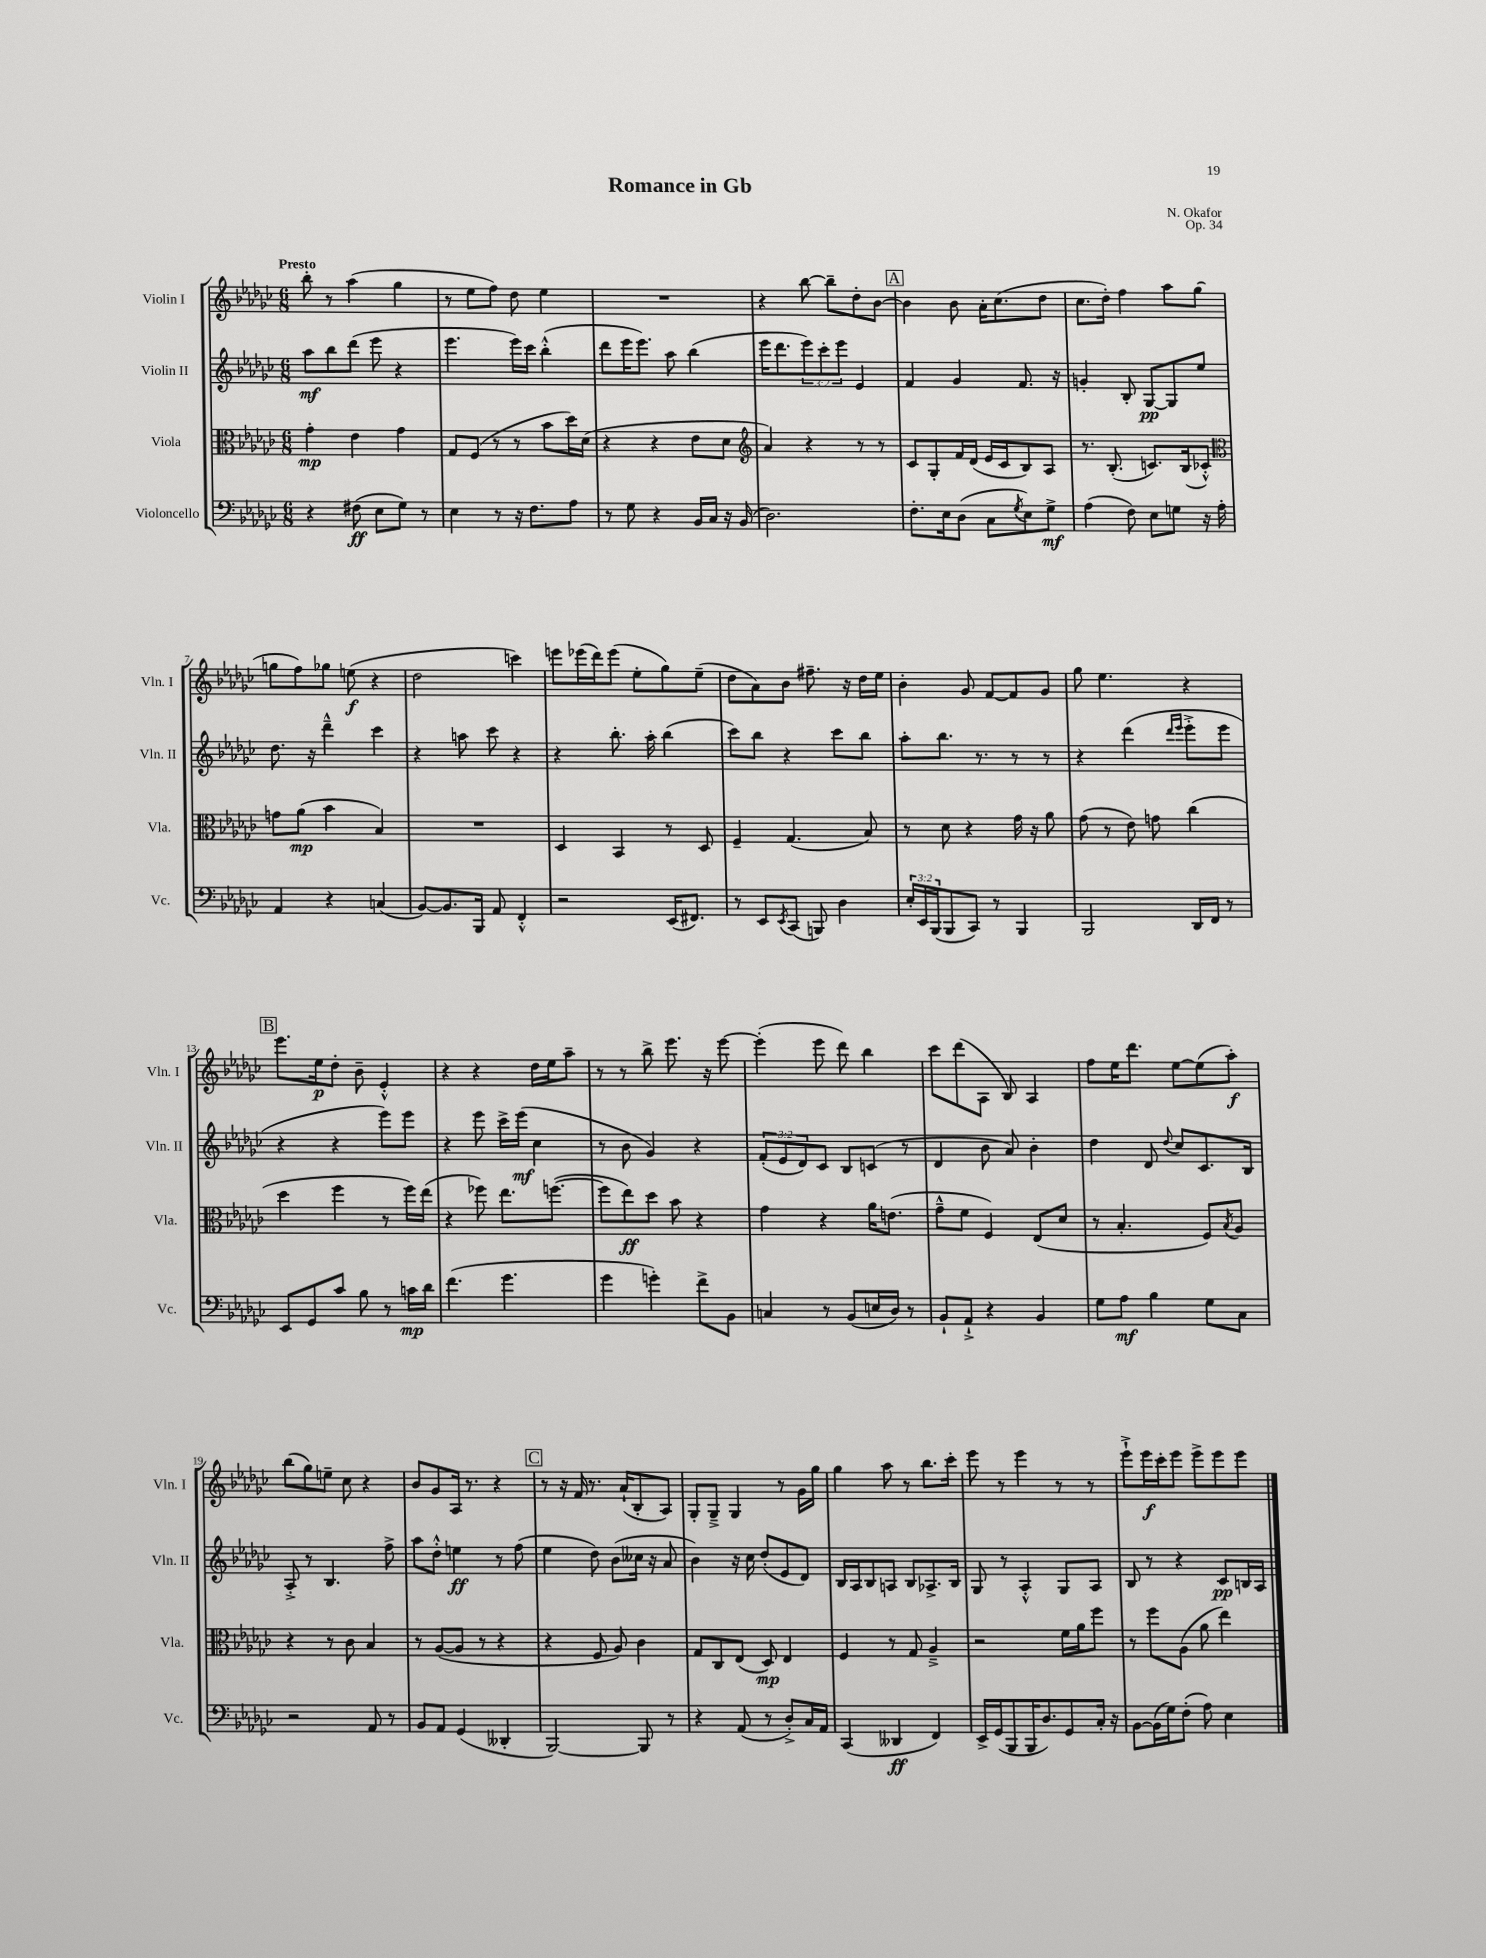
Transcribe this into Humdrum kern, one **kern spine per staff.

**kern	**kern	**kern	**kern
*staff4	*staff3	*staff2	*staff1
*clefF4	*clefC3	*clefG2	*clefG2
*k[b-e-a-d-g-c-]	*k[b-e-a-d-g-c-]	*k[b-e-a-d-g-c-]	*k[b-e-a-d-g-c-]
*M6/8	*M6/8	*M6/8	*M6/8
4r	4g-'\	8aa-\L	8bb-'\
.	.	8bb-\	8r
(8F#\	4e-\	(8ddd-\J	(4aa-\
8E-\L	.	8eee-\	.
8G-\J)	4g-\	4r	4gg-\
8r	.	.	.
=	=	=	=
4E-\	8G-/L	4.eee-\	8r
.	(8F/J	.	8ee-\L
8r	8r	.	8ff\J)
16r	8r	16eee-\LL)	8dd-\
8.F\L	.	16ccc-\JJ	.
.	8b-\L	(4bb-'^^\	4ee-\
8A-\J	16dd-\L)	.	.
.	(16d-\JJ	.	.
=	=	=	=
8r	4r	8ddd-\L	2.r
8G-\	.	16eee-\K	.
.	.	8.eee-\J)	.
4r	4r	.	.
.	.	8aa-\	.
16BB-/LL	8e-\L	(4bb-\	.
16C-/JJ	.	.	.
16r	8d-\J	.	.
(16BB-/	.	.	.
=	=	=	=
*	*clefG2	*	*
2.D-\)	4a-/)	16eee-\LK	4r
.	.	8.ddd-\	.
.	4r	12eee-\)	[8bb-\
.	.	12ccc-'\	.
.	.	.	8bb-~\]L
.	.	12eee-\J	.
.	8r	4e-/	8dd-'\
.	8r	.	[8b-\J
=	=	=	=
8.F'\L	8c-/L	4f/	4b-\]
.	8G-'/	.	.
16E-\k	.	.	.
(8D-\J	16f/L	4g-/	8b-\
.	(16d-/JJ	.	.
8C-\L	16e-/LL	.	16a-'\LK
.	16c-/J	.	(8.cc-\
8qG-/	.	.	.
8E-\)	8B-/)	8.f/	.
8G-^\J	8A-/J	.	8dd-\J
.	.	16r	.
=	=	=	=
(4A-\	8.r	4g'/	8.cc-\L
.	(8.B-'/	.	16dd-'\Jk)
8F\)	.	8B-'/	4ff\
8E-\L	8.c/L)	[8G-/L	.
8G\J	.	8G-/]	8aa-\L
.	(16B-/k	.	.
16r	8c-'^^/J)	8ee-/J	(8gg-\J
16A-'\	.	.	.
=	=	=	=
*	*clefC3	*	*
4AA-/	8g\L	8.dd-\	8gg\L
.	(8a-\J	.	8ff\)
.	.	16r	.
4r	4b-\	4ddd-~^^\	8gg-\J
.	.	.	(8ee\
(4C/	4B-/)	4ccc-\	4r
=	=	=	=
[8BB-/L)	2.r	4r	2dd-\
8.BB-/]	.	.	.
.	.	8aa\	.
16BBB-/Jk	.	.	.
8AA-/	.	8ccc-\	.
4FF'^^/	.	4r	4ccc\)
=	=	=	=
2r	4D-/	4r	8eee\L
.	.	.	(16eee-\L
.	.	.	16ddd-\J)
.	4BB-/	8.bb-'\	(8eee-\J
.	.	.	8ee-'\L
.	.	16aa-'\	.
(16EE-/LK	8r	(4bb-\	8gg-\)
8.FF#/J)	.	.	.
.	8D-/	.	(8ee-~\J
=	=	=	=
8r	4F~/	8ccc-\L)	8dd-\L
8EE-/L	.	8bb-\J	8a-\)
8qEE-/	.	.	.
(8CC-/J	(4.G-/	4r	8b-\J
8BBB/)	.	.	8.ff#~\
4D-\	.	8ccc-\L	.
.	.	.	16r
.	8B-/)	8bb-\J	16dd-\LL
.	.	.	16ee-\JJ
=	=	=	=
24E-'/LL	8r	8aa-'\L	4b-'\
24EE-/	.	.	.
(24BBB-/J	.	.	.
8BBB-/	8d-\	8.bb-\J	.
8CC-/J)	4r	.	8g-/
.	.	8.r	.
8r	.	.	[8f/L
4BBB-/	16g-\	8r	8f/]
.	16r	.	.
.	8a-\	8r	8g-/J
=	=	=	=
2BBB-/	(8g-\	4r	8gg-\
.	8r	.	4.ee-\
.	8e-\)	(4ddd-\	.
.	8g\	.	.
.	.	16qqddd-/LL	.
.	.	16qqeee-/JJ	.
16DD-/LL	(4cc-\	8eee-'^\L	4r
16FF/JJ	.	.	.
8r	.	8eee-\J	.
=	=	=	=
8EE-/L	4dd-\	4r	8.eee-\L
8GG-/	.	.	.
.	.	.	16ee-\k
8c-/J	4ff\	4r	8dd-'\J
8B-\	.	.	8b-~\
8r	8r	8eee-\L)	4e-'^^/
16c\LL	16ff\LL)	8eee-\J	.
16d-\JJ	(16ee-\JJ	.	.
=	=	=	=
(4.f\	4r	4r	4r
.	8ff-\)	8eee-\	4r
4.g-\	8.ee-\L	16ccc-^\LL	.
.	.	(16eee-\JJ	.
.	.	4cc-\	16dd-\LL
.	([8.ff\J	.	16ee-\J
.	.	.	8aa-~\J
=	=	=	=
4g-\	8ff\]L	8r	8r
.	8ee-\)	8b-\	8r
4g'\)	8dd-\J	4g-/)	8bb-^\
.	8b-\	.	8.eee-\
8f^\L	4r	4r	.
.	.	.	16r
8BB-\J	.	.	[8eee-\
=	=	=	=
4C/	4g-\	(12f'/L	(4eee-'\]
.	.	12e-/	.
.	.	12d-/)	.
8r	4r	8c-/J	8eee-\
(8BB-/L	.	8B-/L	8ddd-\)
16E/L	16a-\LK	(8c/J	4bb-\
16D-/JJ)	(8.e\J	.	.
8r	.	8r	.
=	=	=	=
8BB-`/L	8g-~^^\L	4d-/	8ccc-\L
8AA-`^/J	8f\J	.	(8ddd-\
4r	4F/)	8b-\	8A-\J
.	.	8a-/)	8B-/)
4BB-/	(8E-/L	4b-'\	4A-/
.	8d-/J	.	.
=	=	=	=
8G-\L	8r	4dd-\	8ff\L
8A-\J	4.B-'/	.	16ee-\K
.	.	.	8.ddd-\J
4B-\	.	8d-/	.
.	.	8qqdd-/	.
.	.	8cc-/L	[8ee-\L
8G-\L	8F/L)	8.c-/	(8ee-\]
.	8qB-/	.	.
8C-\J	8A-/J	.	8aa-'\J)
.	.	16B-/Jk	.
=	=	=	=
2r	4r	8A-'^/	(8bb-\L
.	.	8r	8gg-\)
.	8r	4.B-/	8ee~\J
.	8c-\	.	8cc-\
8AA-/	4B-/	.	4r
8r	.	8ff^\	.
=	=	=	=
8BB-/L	8r	8aa-\L	8b-/L
8AA-/J	([8A-/L	8dd-'^^\J	8g-/
(4GG-/	8A-/]J	4ee\	16A-/Jk
.	.	.	8.r
.	8r	.	.
4DD--'/	4r	8r	4r
.	.	(8ff\	.
=	=	=	=
[2BBB-/)	4r	4ee-\	8r
.	.	.	16r
.	.	.	16f/
.	8F/	8dd-\)	8.r
.	8A-/)	(8b-\L	.
.	.	.	(16a-`/LK
8BBB-/]	4c-\	16cc--\Jk	8B-'/
.	.	16r	.
8r	.	8a-/	8A-/J)
=	=	=	=
4r	8G-/L	4b-\)	8G-'/L
.	8C-/	.	8G-~^/J
(8AA-/	(8E-/J	16r	4G-/
.	.	16cc-\	.
8r	8D-/)	(8dd-'/L	.
8D-'^/L)	4E-/	8e-/	8r
16C-/L	.	8d-/J)	16g-\LL
16AA-/JJ	.	.	16gg-\JJ
=	=	=	=
(4CC-/	4F/	16B-/LL	4gg-\
.	.	16A-/J	.
.	.	8B-/	.
4DD--/	8r	8A/J	8aa-\
.	8G-/	8B-/L	8r
4FF/)	4A-~^/	8.A-^/	8.bb-\L
.	.	16B-/Jk	16ccc-'\Jk
=	=	=	=
16EE-^/LL	2r	8G-/	8eee-\
(16GG-/J	.	.	.
8BBB-/	.	8r	8r
16BBB-/K	.	4A-'^^/	4eee-\
8.D-/)	.	.	.
8GG-/	16f\LL	8G-/L	8r
.	16a-\J	.	.
16C-'/Jk	8ff\J	8A-/J	8r
16r	.	.	.
=	=	=	=
[8BB-\L	8r	8B-/	8eee-`^\L
(16BB-\]L	8ff\L	8r	16eee-\L
16G-\J)	.	.	16ccc-'\J
(8F'\J	(8A-\J	4r	8eee-\J
8A-\)	8a-\	.	8eee-^\L
4E-\	4ee-\)	8c-/L	8eee-\
.	.	16B/L	8eee-\J
.	.	16A-/JJ	.
==	==	==	==
*-	*-	*-	*-
